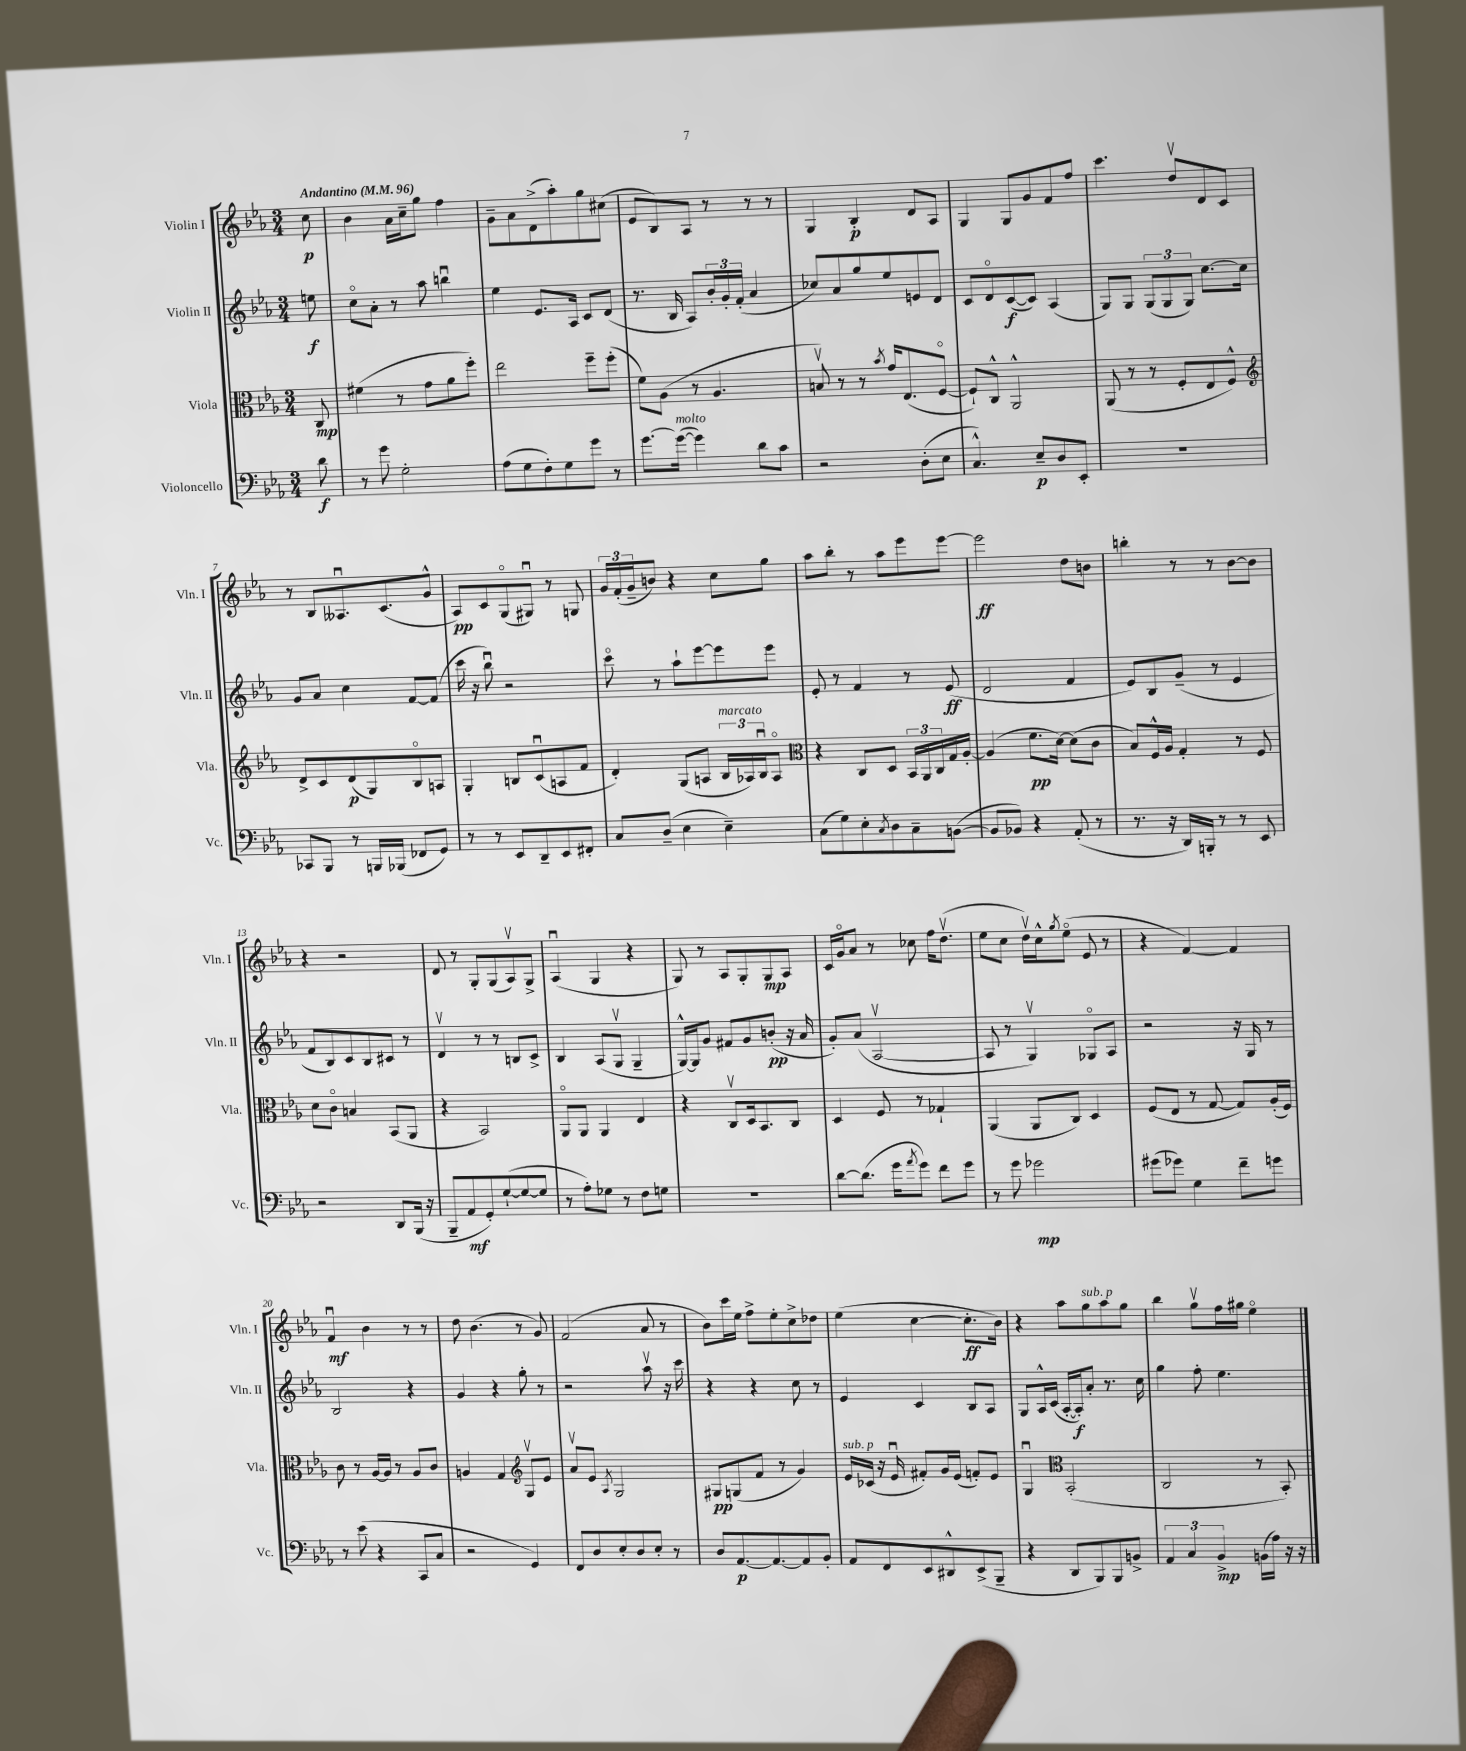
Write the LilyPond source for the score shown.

<<
\new StaffGroup <<
\new Staff = "s0" \with { instrumentName = "Violin I" shortInstrumentName = "Vln. I" } {
    \clef treble \key ees \major \numericTimeSignature \time 3/4 \partial 8 \tempo "Andantino" 4 = 96
    c''8\p |
    bes'4 aes'16 c''16-- g''8 f''4 |
    g'8-- aes'8 d'8->( aes''8-.) g''8 cis''8( |
    ees'8 bes8) aes8 r8 r8 r8 |
    g4 bes4-.\p d'8 aes8 |
    g4 g8 g'8 f'8 f''8 |
    c'''4. d''8\upbow d'8 c'8 |
    r8 bes8 aeses8.\downbow c'8.( g'8-^ |
    aes8\pp) c'8 g8\flageolet( gis8\downbow) r8 g8 |
    \tuplet 3/2 { g'16 f'16-.( g'16-- } b'8) r4 c''8 g''8 |
    aes''8 bes''8-. r8 aes''8 ees'''8 ees'''8~ |
    ees'''2\ff d''8 b'8 |
    b''4-. r8 r8 bes'8~ bes'8 |
    r4 r2 |
    d'8 r8 g8-. g8( aes8\upbow) g8-> |
    aes4\downbow( g4 r4 |
    g8) r8 aes8 g8-. g8\mp aes8 |
    c'16 g'16\flageolet aes'8 r8 ces''8 f''16 d''8.\upbow( |
    ees''8 c''8 d''16\upbow) c''16-^ \acciaccatura { g''8 } ees''8\flageolet( ees'8 r8 |
    r4 f'4~) f'4 |
    f'4\downbow\mf bes'4 r8 r8 |
    d''8 bes'4.( r8 g'8) |
    f'2( aes'8 r8 |
    bes'8) c'''16 ees''16 f''8-> ees''8-. c''8-> des''8 |
    ees''4( c''4~ c''8.-.\ff bes'16) |
    r4 aes''8 g''8^\markup { \italic "sub. p" } aes''8 g''8 |
    bes''4 g''8\upbow f''16 gis''16 ees''4\flageolet \bar "|." |
}
\new Staff = "s1" \with { instrumentName = "Violin II" shortInstrumentName = "Vln. II" } {
    \clef treble \key ees \major \numericTimeSignature \time 3/4 \partial 8
    e''8\f |
    c''8\flageolet aes'8-. r8 aes''8 b''4\downbow |
    ees''4 ees'8. aes16 c'8 d'8( |
    r8. bes16 aes8) \tuplet 3/2 { bes'16-. g'16-. f'16-.( } aes'4 |
    ces''8) aes'8 g''8 ees''8 e'8 d'8 |
    c'8 d'8\flageolet c'8~\f( c'8) aes4( |
    g8) g8 \tuplet 3/2 { g8( g8 g8) } c''8.~ c''16 |
    g'8 aes'8 c''4 f'8~ f'8( |
    c'''16 r16 bes''8\downbow) r2 |
    c'''8\flageolet r8 aes''8-! ees'''8~ ees'''8 ees'''8 |
    ees'8-. r8 f'4 r8 ees'8\ff( |
    d'2 f'4 |
    ees'8) bes8 g'8--( r8 ees'4 |
    f'8 bes8) c'8 bes8 cis'8 r8 |
    d'4\upbow r8 r8 b8 c'8-> |
    bes4 aes8( g8\upbow g4-- |
    g16~-^) g16 g'8 fis'8 g'8 b'8-.\pp( r16 aes'16 |
    g'8-.) aes'8( aes2~\upbow |
    aes8 r8 g4\upbow) ges8\flageolet aes8 |
    r2 r16 g16 r8 |
    bes2 r4 |
    g'4 r4 g''8-. r8 |
    r2 aes''8\upbow r16 c'''16 |
    r4 r4 c''8 r8 |
    ees'4 c'4 bes8 aes8 |
    g8 aes16-^ c'16( aes16~-. aes16-.\f) aes'8-. r8. c''16 |
    g''4 f''8-. ees''4. \bar "|." |
}
\new Staff = "s2" \with { instrumentName = "Viola" shortInstrumentName = "Vla." } {
    \clef alto \key ees \major \numericTimeSignature \time 3/4 \partial 8
    c8\mp |
    fis'4( r8 g'8 aes'8 f''8-.) |
    ees''2 f''8-- f''8-.( |
    f'8) aes8( r8 aes4. |
    b8\upbow) r8 r8 \acciaccatura { bes'8 } g'16 ees8.( f8~\flageolet |
    f8-!) c8-^ aes,2-^ |
    aes,8( r8 r8 f8-. ees8 f8-^) |
    \clef treble d'8-> c'8 d'8\p( g8) bes8\flageolet a8 |
    g4-. b8 c'8\downbow( a8 f'8 |
    d'4-.) g8( a8 \tuplet 3/2 { bes16^\markup { \italic "marcato" } aes16) bes16\downbow } aes8\flageolet |
    \clef alto r4 c8 d8 \tuplet 3/2 { bes,16 aes,16 c16 } g16 aes16~-. |
    aes4( f'8.\pp d'16~) d'8( c'8 |
    bes8) f16-^ aes16 g4-. r8 f8 |
    d'8 c'8\flageolet b4 bes,8( aes,8 |
    r4 bes,2) |
    aes,8\flageolet aes,8 aes,4 ees4 |
    r4 c8\upbow d16 bes,8. c8 |
    d4 f8 r8 ges4-! |
    aes,4( aes,8 c8) d4 |
    f8( ees8 r8 g8~ g8) aes16-.( f16) |
    c'8 r8 aes16~ aes16 r8 aes8 c'8 |
    a4 g4 \clef treble g8\upbow ees'8 |
    aes'8\upbow ees'8 \acciaccatura { aes8 } g2 |
    gis8\pp g8( f'8 r8 g'4) |
    ees'16^\markup { \italic "sub. p" } ces'16( r16 ees'16\downbow fis'8-.) g'16 ees'16( f'8-.) ees'8 |
    g4\downbow \clef alto bes,2-.( |
    c2 r8 bes,8-.) \bar "|." |
}
\new Staff = "s3" \with { instrumentName = "Violoncello" shortInstrumentName = "Vc." } {
    \clef bass \key ees \major \numericTimeSignature \time 3/4 \partial 8
    d'8\f |
    r8 g'8 g2-. |
    aes8( g8 f8-.) g8 g'8 r8 |
    g'8.~ g'16~^\markup { \italic "molto" }( g'4) d'8 c'8 |
    r2 d8-.( ees8 |
    c4.-^) ees8--\p d8 ees,8-. |
    R2. |
    ces,8 bes,,8 r8 b,,16 bes,,16( fes,8 g,8) |
    r8 r8 ees,8 d,8-- ees,8 fis,8-. |
    c8 d8--( ees4 ees4--) |
    c8( g8) ees8-. \acciaccatura { c8 } d8 c8-- b,8~( |
    b,8 bes,8) r4 aes,8-.( r8 |
    r8. r16 d,16) b,,16-. r8 r8 ees,8 |
    r2 d,8 bes,,16( r16 |
    bes,,8-- aes,8\mf g,8-.) g8~-!( g8~ g8 |
    r8 aes8-.) ges8 r8 f8 g8 |
    R2. |
    d'8~ d'8.( g'16 \acciaccatura { aes'8 } g'8) f'8 g'8 |
    r8 g'8 ges'2\mp |
    gis'8( ges'8) g4 f'8-- g'8 |
    r8 ees'8( r4 c,8 c8 |
    r2 g,4) |
    f,8 d8 ees8-. d8 ees8-. r8 |
    d8 aes,8.~\p aes,8.~ aes,8 bes,8-. |
    aes,8 f,8 ees,8 dis,8-^ ees,8->( bes,,8-- |
    r4 d,8 bes,,8) bes,,8 b,8-> |
    \tuplet 3/2 { aes,4 c4 bes,4->\mp } b,16( aes16) r16 r16 \bar "|." |
}
>>
>>
